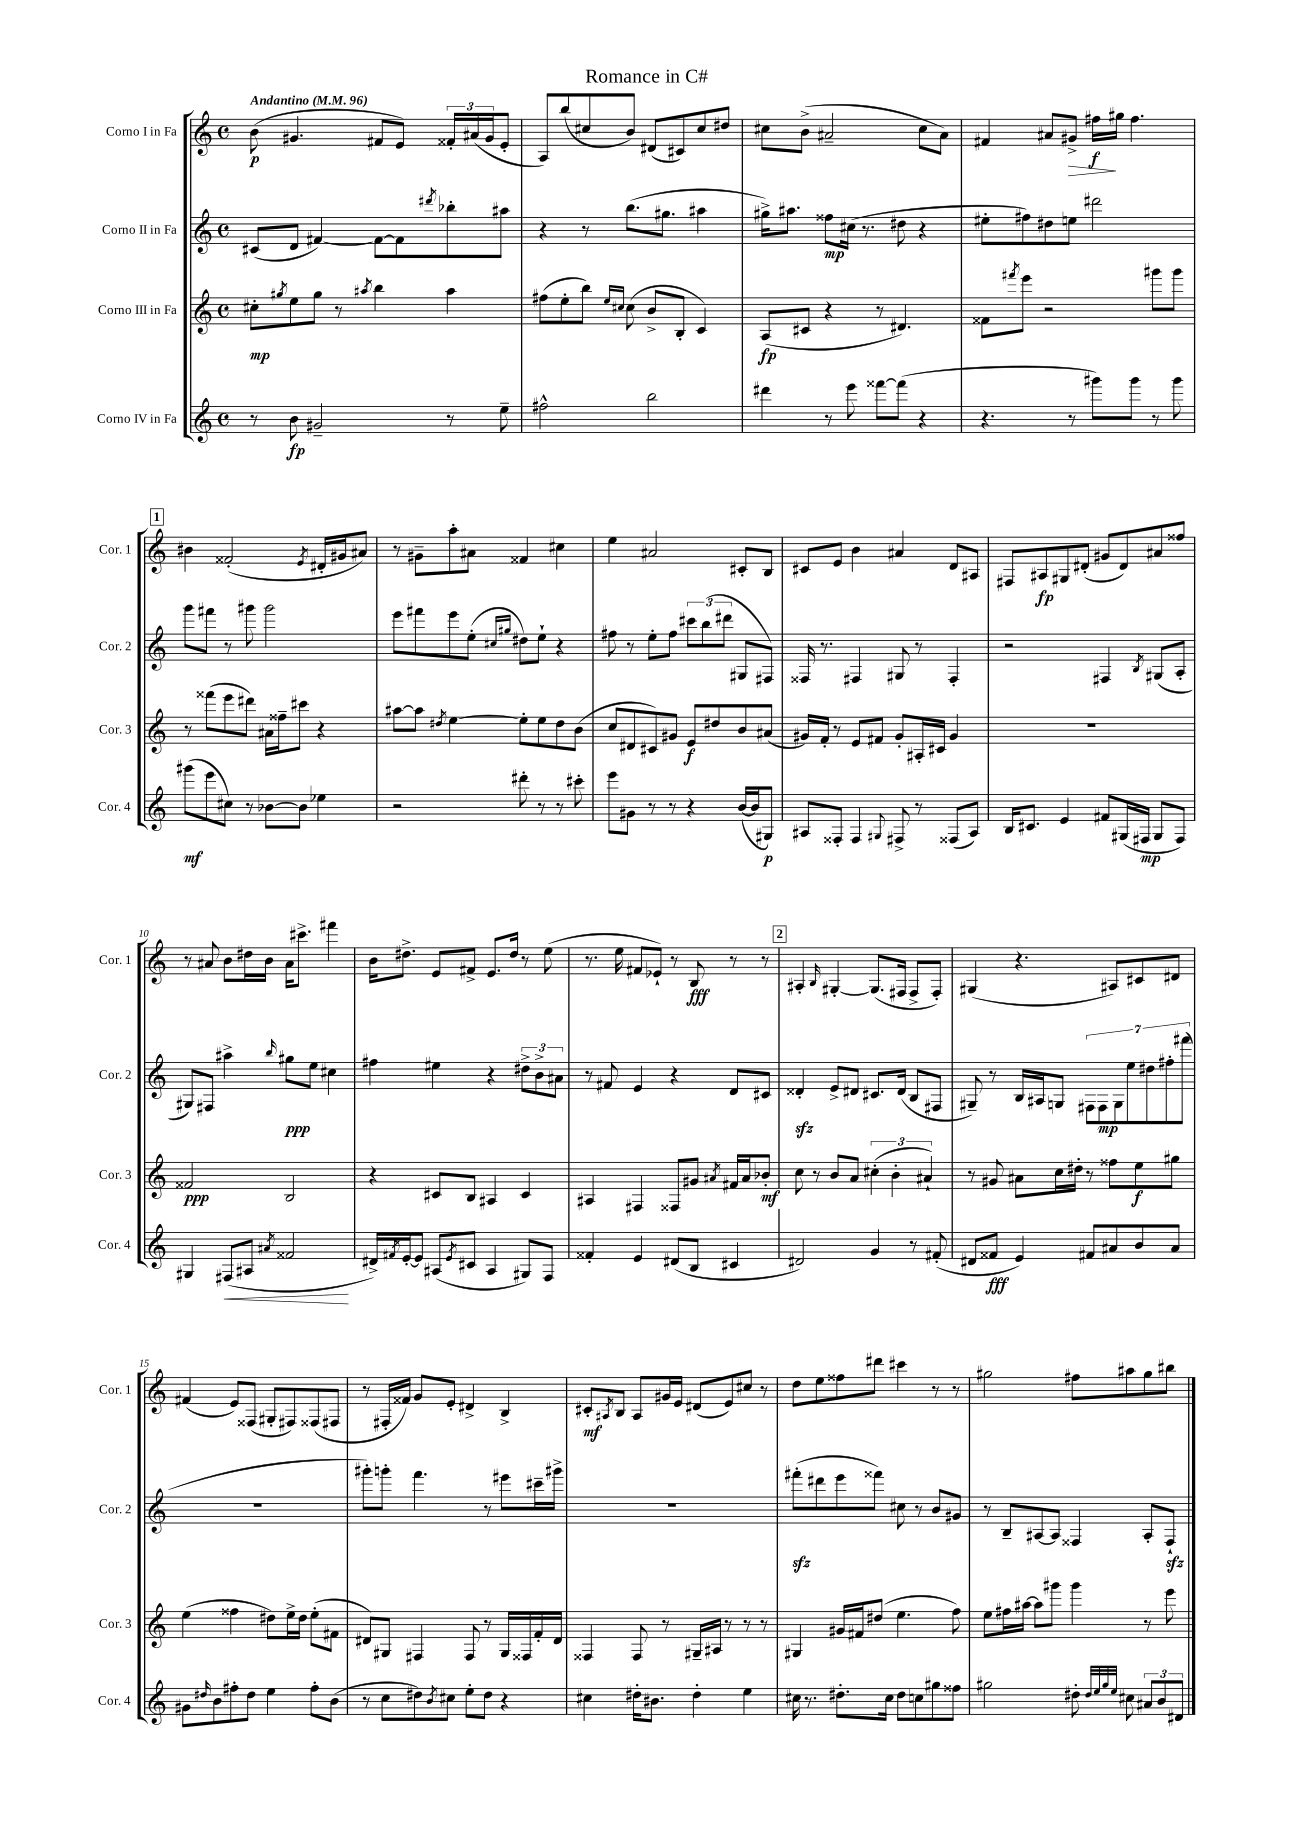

**kern	**kern	**kern	**kern
*staff4	*staff3	*staff2	*staff1
*clefG2	*clefG2	*clefG2	*clefG2
*k[]	*k[]	*k[]	*k[]
*M4/4	*M4/4	*M4/4	*M4/4
*met(c)	*met(c)	*met(c)	*met(c)
*MM96	*MM96	*MM96	*MM96
8r	8cc#'	(8c#	(8b
.	8qgg#	.	.
8b	8ee	8d	4.g#
2g#~	8gg#	[4f#)	.
.	8r	.	.
.	8qaa#	.	.
.	4bb	8f#_	8f#
.	.	8f#]	8e)
.	.	8qddd#	.
8r	4aa#	8bb-'	24f##'
.	.	.	(24a#
.	.	.	24g#
8ee~	.	8aa#	8e'
=	=	=	=
2ff#^^	(8ff#	4r	8A)
.	8ee'	.	(8bb
.	8bb)	8r	8cc#
.	16qqee	.	.
.	16qqcc#	.	.
.	(8cc#	(8.bb	8b)
2bb	8b^	.	(8d#
.	.	8.gg#	.
.	8B'	.	8c#)
.	4c)	4aa#	8cc#
.	.	.	8dd#
=	=	=	=
4ddd#	(8A	16gg#^)	8cc#
.	.	8.aa#	.
.	8c#	.	(8b^
8r	4r	8ff##	2a#~
8eee	.	(16cc#	.
.	.	8.r	.
[8fff##	8r	.	.
(8fff##]	4.d#)	8dd#	.
4r	.	4r	8cc#
.	.	.	8a#)
=	=	=	=
4.r	8f##	8ee#'	4f#
.	8qfff#	.	.
.	8eee	8ff#)	.
.	2r	8dd#	8a#
8r	.	8ee	8g#^
8ggg#)	.	2ddd#	16ff#
.	.	.	16gg#
8ggg#	.	.	4.ff#
8r	8ggg#	.	.
8ggg#	8ggg#	.	.
=	=	=	=
(8ggg#	8r	8ggg	4b#
8eee	(8fff##	8fff#	.
8cc#)	8eee	8r	(2f##'
8r	8ddd#)	8ggg#	.
[8b-	16a#	2ggg#	.
.	16ff##~	.	.
8b-]	8ccc#	.	.
.	.	.	8qe
4ee-	4r	.	16d#'
.	.	.	16g#
.	.	.	8a#)
=	=	=	=
2r	[8aa#	8eee	8r
.	8aa#]	8fff#	8g#~
.	8qdd#	.	.
.	[4ee	8eee	8aa'
.	.	(8ee'	8a#
.	.	16qqcc#	.
.	.	16qqgg#	.
8ddd#'	8ee']	8dd#)	4f##
8r	8ee	8ee`	.
8r	8dd#	4r	4cc#
8ccc#'	(8b	.	.
=	=	=	=
8eee	8cc	8ff#	4ee
8g#	8d#	8r	.
8r	8c#)	8ee'	2a#
8r	8g#	8ff#	.
4r	8e	12ccc#	.
.	.	(12bb	.
.	8dd#	.	.
.	.	12ddd#	.
([16b	8b	8G#	8c#'
16b]	.	.	.
8G#)	(8a#	8F#)	8B
=	=	=	=
8A#	16g#)	16F##	8c#
.	16f'	8.r	.
8F##'	8r	.	8e
4F##	8e	4F#	4b
.	8f#	.	.
8qqG#	.	.	.
8F#^	8g#'	8G#	4a#
8r	16A#'	8r	.
.	16c#	.	.
(8F##	4g#	4F#'	8d
8A#)	.	.	8A#
=	=	=	=
16B	1r	2r	8F#
8.c#	.	.	.
.	.	.	8A#
4e	.	.	8G#
.	.	.	(8d#'
8f#	.	4F#	8g#
(16G#	.	.	8d#)
16F#	.	.	.
.	.	8qB	.
8G#	.	(8G#	8a#
8F#)	.	8A'	8ff##
=	=	=	=
4G#	2f##	8G#)	8r
.	.	8F#	8a#
(8F#	.	4aa#^	8b
8A#	.	.	16dd#
.	.	.	16b
8qa#	.	16qqbb	.
2f##	2B	8gg#	16a#
.	.	.	8.ccc#^
.	.	8ee	.
.	.	4cc#	4fff#
=	=	=	=
16d#^)	4r	4ff#	16b
8qf#	.	.	.
[16e'	.	.	8.dd#^
8e]	.	.	.
(8A#	8c#	4ee#	8e
8qe	.	.	.
8c#	8B	.	8f#^
4A#	4A#	4r	8.e
.	.	.	16dd#
8G#)	4c#	12dd#^	8r
.	.	12b^	.
8F	.	.	(8ee
.	.	12a#	.
=	=	=	=
4f##'	4A#	8r	8.r
.	.	8f#	.
.	.	.	16ee
4e	4F#	4e	8f#
.	.	.	8e-`)
(8d#	8F##	4r	8r
8B	8g#	.	8B
.	8qa#	.	.
4c#	16f#	8d	8r
.	16a#	.	.
.	8b-'	8c#	8r
=	=	=	=
2d#)	8cc	4d##'	4A#'
.	8r	.	.
.	.	.	16qqB
.	8b	8e^	[4G#'
.	8a	8d#	.
4g	(6cc#'	8.c#	(8.G#]
.	6b'	.	.
.	.	(16d#	16F#
8r	.	8B	8F#^
.	6a#`)	.	.
(8f#'	.	8F#	8F#')
=	=	=	=
8d#	8r	8G#~)	(4G#
8f##	8g#	8r	.
4e)	8a#	16B	4.r
.	.	16A#	.
.	16cc	8G	.
.	16dd#'	.	.
8f#	8r	14F#	.
.	.	14F#	.
8a#	8ff##	.	8A#)
.	.	14G	.
.	.	14ee	.
8b	8ee	.	8c#
.	.	14dd#	.
.	.	14ff#'	.
8a#	8gg#	.	8d#
.	.	(14fff#	.
=	=	=	=
8g#	(4ee	1r	(4f#
16qqdd#	.	.	.
8b	.	.	.
8ff#'	4ff##	.	8e)
8dd#	.	.	(8F##
4ee	8dd#)	.	8G#'
.	16ee^	.	8F#)
.	16dd#	.	.
8ff#'	(8ee'	.	(8F##
(8b	8f#	.	8F#
=	=	=	=
8r	8d#)	8ggg#')	8r
8cc	8G#	8ggg'	16F#'
.	.	.	16f##)
8dd#)	4F#	4.fff	8g
8qb	.	.	.
8cc#	.	.	8e'
8ee'	8F#	.	4d#^
8dd#	8r	8r	.
4r	16G#	8eee#	4B^
.	16F##	.	.
.	16f'	16ccc#~	.
.	16d#	16ggg#^	.
=	=	=	=
4cc#	4F##	1r	8c#'
.	.	.	8qA#
.	.	.	8B
16dd#'	8F##	.	8A#
8.b#	.	.	.
.	8r	.	16g#
.	.	.	16e
4dd#'	16G#~	.	(8d#
.	16A#	.	.
.	8r	.	8e)
4ee	8r	.	8cc#
.	8r	.	8r
=	=	=	=
16cc#	4G#	(8fff#'	8dd
8.r	.	.	.
.	.	8ddd#	8ee
8.dd#'	16g#	8eee	8ff##
.	16f#	.	.
.	(8dd#	8fff##)	8ddd#
16cc#	.	.	.
8dd#	4.ee	8cc#	4ccc#
8cc	.	8r	.
8gg#	.	8b	8r
8ff##	8ff)	8g#	8r
=	=	=	=
2gg#	8ee	8r	2gg#
.	16ff#	8B~	.
.	[16aa#	.	.
.	8aa#]	[8A#	.
.	8ggg#	8A#]	.
8dd#'	4ggg#	4F##	8ff#
32qqdd#	.	.	.
32qqee	.	.	.
32qqgg#	.	.	.
32qqee	.	.	.
8cc#	.	.	8aa#
12a#	8r	8A#'	8gg#
12b	.	.	.
.	8eee	8F##`	8bb#
12d#	.	.	.
==	==	==	==
*-	*-	*-	*-
